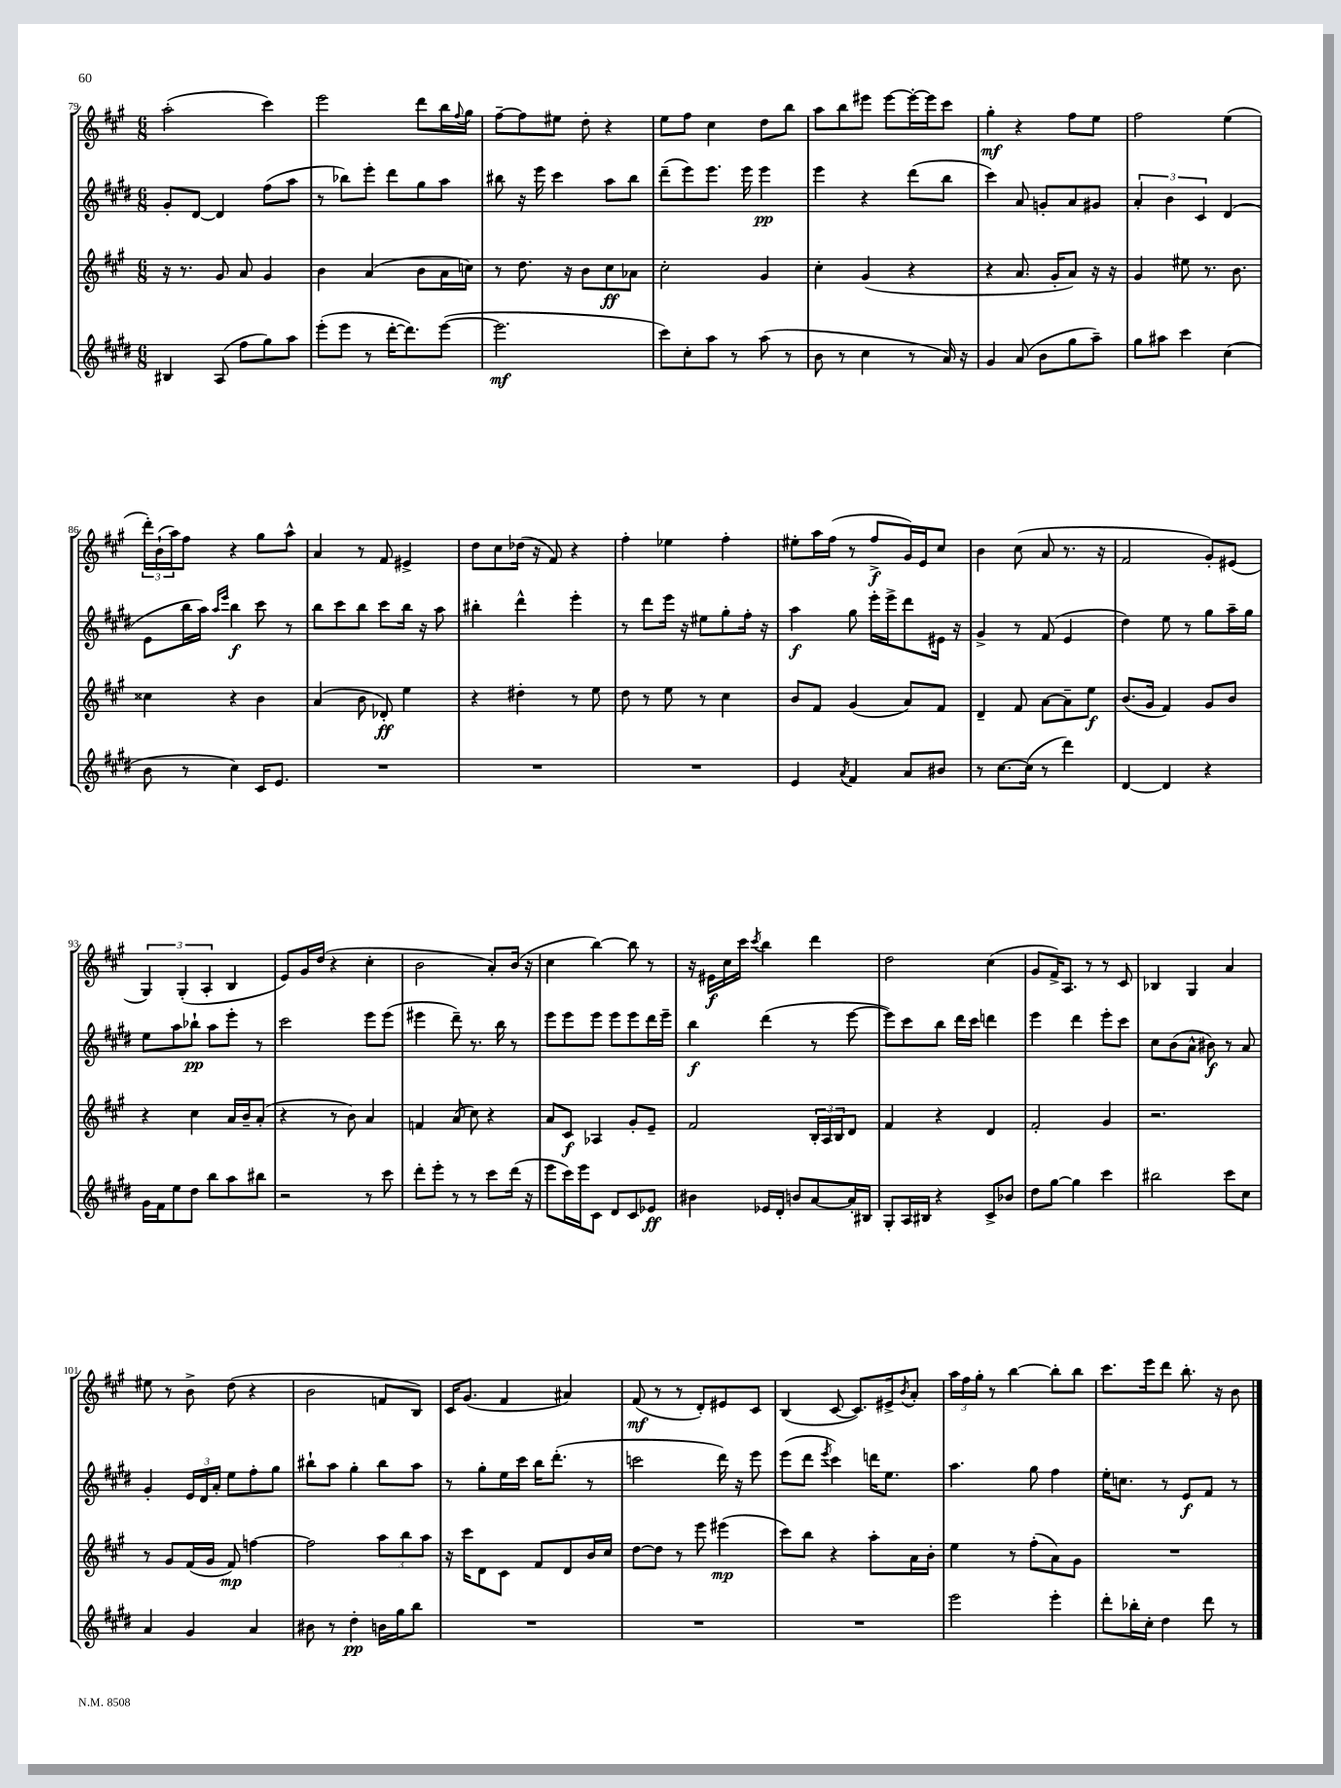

**kern	**kern	**kern	**kern
*staff4	*staff3	*staff2	*staff1
*clefG2	*clefG2	*clefG2	*clefG2
*k[f#c#g#d#]	*k[f#c#g#]	*k[f#c#g#d#]	*k[f#c#g#]
*M6/8	*M6/8	*M6/8	*M6/8
4B#	16r	8g#'	(2aa'
.	8.r	.	.
.	.	[8d#	.
(8A	8g#	4d#]	.
8ff#	8a	.	.
8gg#)	4g#	(8ff#	4ccc#)
8aa	.	8aa	.
=	=	=	=
(8eee'	4b	8r	2eee
8eee	.	8bb-)	.
8r	(4a	8eee'	.
[16ddd#'	.	8ddd#	.
8.ddd#])	.	.	.
.	8b	8gg#	8ddd
([8eee	16a	8aa	16bb
.	.	.	8qqff#
.	16cc)	.	16gg#
=	=	=	=
2.eee]	8r	8bb#	[8ff#~
.	8.dd	16r	8ff#]
.	.	16eee	.
.	.	4ccc#	8ee#
.	16r	.	.
.	8b	.	8dd'
.	8cc#	8aa	4r
.	8a-	8bb#	.
=	=	=	=
8ccc#)	2cc#'	(8ddd#~	8ee
8cc#'	.	8eee)	8ff#
8aa	.	8.eee	4cc#
8r	.	.	.
.	.	16eee	.
(8aa	4g#	4eee	8dd
8r	.	.	8bb
=	=	=	=
8b	4cc#'	4eee	8aa
8r	.	.	8bb
4cc#	(4g#	4r	8eee#
.	.	.	[8eee#
8r	4r	(8ddd#	16eee#'_
.	.	.	16eee#]
16a)	.	8bb	8ccc#
16r	.	.	.
=	=	=	=
4g#	4r	4ccc#)	4gg#'
(8a	8.a	8a	4r
8b	.	8g'	.
.	16g#'	.	.
8gg#	8a)	8a	8ff#
8aa~)	16r	8g#	8ee
.	16r	.	.
=	=	=	=
8gg#	4g#	6a'	2ff#
8aa#	.	.	.
.	.	6b	.
4ccc#	8ee#	.	.
.	.	6c#	.
.	8.r	.	.
(4cc#	.	(4d#	(4ee
.	8.b	.	.
=	=	=	=
8b	4cc##	8e	24ddd')
.	.	.	(24b`
.	.	.	24aa)
8r	.	16bb	8ff#
.	.	16aa)	.
.	.	16qqaa	.
.	.	16qqeee	.
4cc#)	4r	4bb	4r
16c#	4b	8ccc#	8gg#
8.e	.	.	.
.	.	8r	8aa^^
=	=	=	=
2.r	(4a	8bb	4a
.	.	8ccc#	.
.	8b	8bb	8r
.	8d-')	8ccc#	8f#
.	4ee	16bb	4e#^
.	.	16r	.
.	.	8aa	.
=	=	=	=
2.r	4r	4bb#'	8dd
.	.	.	8cc#
.	4dd#'	4ddd#^^	(16dd-
.	.	.	16r
.	.	.	8f#)
.	8r	4eee'	4r
.	8ee	.	.
=	=	=	=
2.r	8dd	8r	4ff#'
.	8r	8ddd#	.
.	8ee	16eee	4ee-
.	.	16r	.
.	8r	8ee#	.
.	4cc#	8gg#'	4ff#'
.	.	16ff#'	.
.	.	16r	.
=	=	=	=
4e	8b	4aa	8ee#'
.	8f#	.	16aa
.	.	.	(16ff#
8qa	.	.	.
4f#	(4g#	8gg#	8r
.	.	16eee'	8ff#^
.	.	16eee^	.
8a	8a)	8ddd#	16g#)
.	.	.	16e
8b#	8f#	16e#	8cc#
.	.	16r	.
=	=	=	=
8r	4d~	4g#^	4b
[8.cc#	.	.	.
.	8f#	8r	(8cc#
(16cc#]	.	.	.
8r	[8a	(8f#	8a
4ddd#)	8a~]	4e	8.r
.	8ee	.	.
.	.	.	16r
=	=	=	=
[4d#	(8.b	4dd#)	2f#
.	16g#	.	.
4d#]	4f#)	8ee	.
.	.	8r	.
4r	8g#	8gg#	8g#')
.	8b	16aa~	(8e#
.	.	16gg#	.
=	=	=	=
16g#	4r	8ee	6G#)
16f#	.	.	.
8ee	.	8aa	.
.	.	.	(6G#'
8dd#	4cc#	8bb-`	.
.	.	.	6A'
8bb	.	8aa	.
8aa	16a	8eee'	4B
.	16b~	.	.
8bb#	(8a'	8r	.
=	=	=	=
2r	4r	2ccc#	8e)
.	.	.	16g#
.	.	.	(16dd
.	8r	.	4r
.	8b)	.	.
8r	4a	8eee	4cc#'
8ccc#	.	(8eee	.
=	=	=	=
8ddd#'	4f	4eee#	2b
8eee'	.	.	.
8r	(8a	8ddd#~)	.
8r	8cc#)	8.r	.
8ccc#	4r	.	8a')
.	.	16bb	.
(16ddd#	.	8r	(16b
16r	.	.	16r
=	=	=	=
8eee	8a	8eee	4cc#
16ccc#)	8c#	8eee	.
16eee	.	.	.
8c#	4A-	8eee	[4bb)
8d#	.	8eee	.
8c#	8g#'	8eee	8bb]
8e-	8e~	16ddd#	8r
.	.	16eee~	.
=	=	=	=
4b#	2f#	4bb	16r
.	.	.	16e#
.	.	.	16cc#
.	.	.	16ccc#
.	.	.	8qccc#
16e-	.	(4ddd#	4bb
16d#'	.	.	.
8b	.	.	.
[8a	24B'	8r	4ddd
.	24A	.	.
.	24B	.	.
16a']	8d	[8eee	.
16B#	.	.	.
=	=	=	=
8G#'	4f#	8eee])	2dd
16A	.	8ccc#	.
16B#	.	.	.
4r	4r	8bb	.
.	.	16ddd#	.
.	.	16ccc#	.
8c#^	4d	4ddd	(4cc#
8b-	.	.	.
=	=	=	=
8dd#	2f#'	4eee	8g#
[8gg#	.	.	16f#^)
.	.	.	8.A
4gg#]	.	4ddd#	.
.	.	.	8r
4ccc#	4g#	8eee'	8r
.	.	8ccc#	8c#
=	=	=	=
2bb#	2.r	8cc#	4B-
.	.	(8b	.
.	.	8a^^	4G#
.	.	8b#)	.
8ccc#	.	8r	4a
8cc#	.	8a	.
=	=	=	=
4a	8r	4g#'	8ee#
.	8g#	.	8r
4g#	(16f#	24e	8b^
.	.	24d#	.
.	16g#	.	.
.	.	24a'	.
.	8f#)	8ee	(8dd
4a	[4ff	8ff#'	4r
.	.	8gg#	.
=	=	=	=
8b#	2ff]	8bb#`	2b
8r	.	8aa	.
4dd#'	.	4gg#'	.
16b	12aa	8bb#	8f
16gg#	.	.	.
.	12bb	.	.
8bb	.	8aa	8B)
.	12aa	.	.
=	=	=	=
2.r	16r	8r	16c#
.	16ccc#	.	(8.g#
.	8d	8gg#'	.
.	8c#	16ee	4f#
.	.	16ccc#	.
.	8f#	16bb	.
.	.	(8.ddd#'	.
.	8d	.	4a#)
.	16b	8r	.
.	16cc#	.	.
=	=	=	=
2.r	[8dd	2ccc	(8f#
.	8dd]	.	8r
.	8r	.	8r
.	8eee	.	8d')
.	(4eee#	16ddd#)	8e#
.	.	16r	.
.	.	8eee	8c#
=	=	=	=
2.r	8ccc#)	(8eee	(4B
.	8bb	8ddd#	.
.	.	8qeee	.
.	4r	4ccc#)	[8c#
.	.	.	8.c#])
.	8aa'	16ddd	.
.	.	8.ee	16e#^
.	.	.	8qb
.	16a	.	8a'
.	16b'	.	.
=	=	=	=
2eee	4ee	4.aa	24aa
.	.	.	24ff#
.	.	.	24gg#'
.	.	.	8r
.	8r	.	[4bb
.	(8ff#'	8gg#	.
4eee'	8a)	4ff#	8bb']
.	8g#	.	8bb
=	=	=	=
8ddd#'	2.r	16ee'	8.ccc#
.	.	8.cc	.
16bb-'	.	.	.
16cc#'	.	.	16eee
4dd#	.	8r	8ddd
.	.	8e	8.bb'
8ddd#	.	8f#	.
.	.	.	16r
8r	.	8r	8b
==	==	==	==
*-	*-	*-	*-
